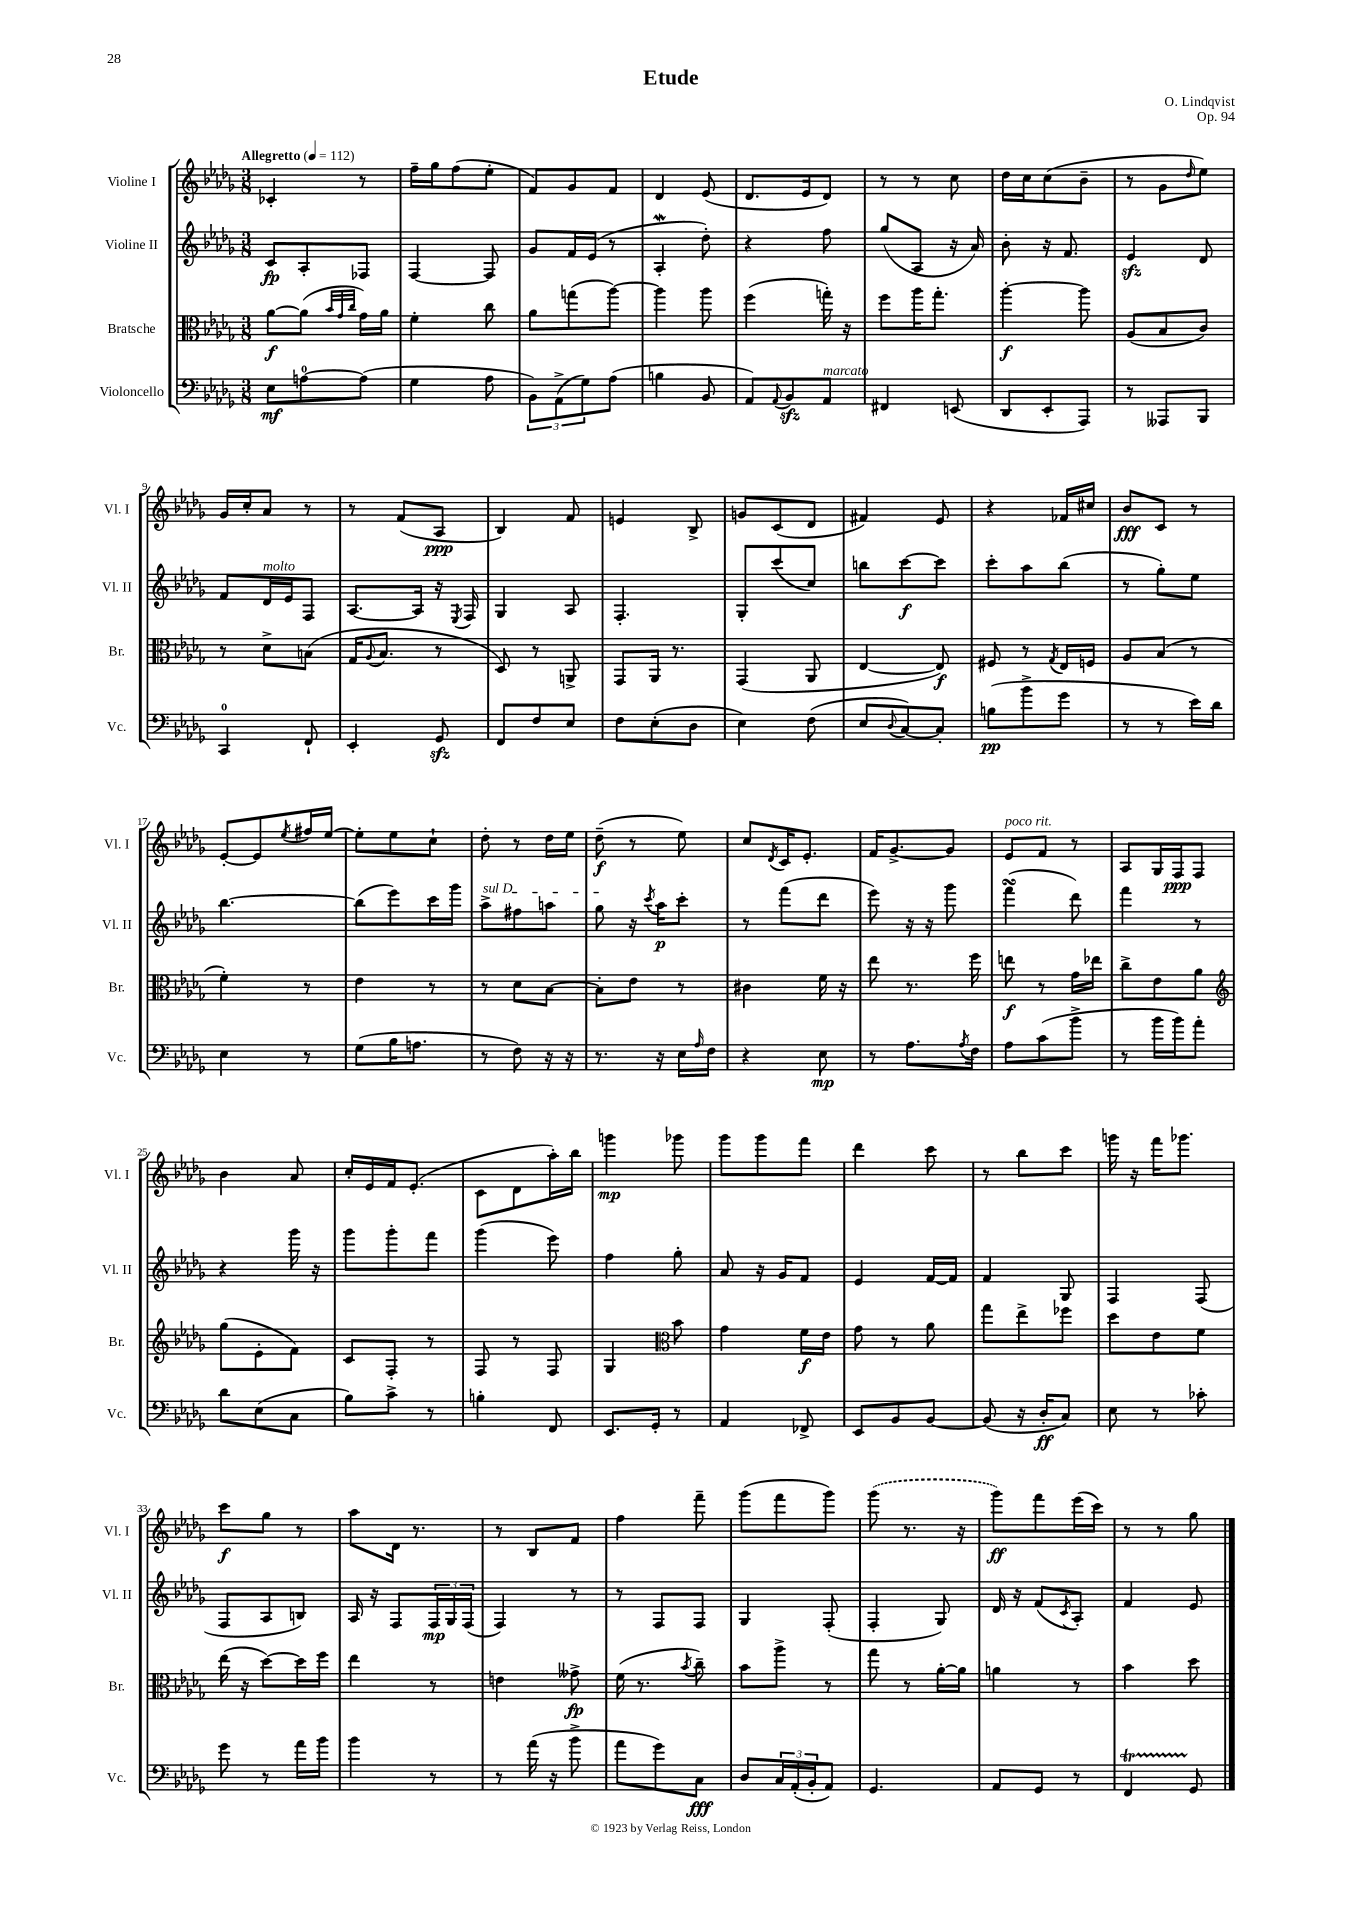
\header { title = "Etude" composer = "O. Lindqvist" opus = "Op. 94" }
<<
\new StaffGroup <<
\new Staff = "s0" \with { instrumentName = "Violine I" shortInstrumentName = "Vl. I" } {
    \clef treble \key des \major \numericTimeSignature \time 3/8 \tempo "Allegretto" 4 = 112
    ces'4-. r8 |
    f''16-- ges''16 f''8( ees''8-. |
    f'8) ges'8 f'8 |
    des'4 ees'8( |
    des'8. ees'16 des'8) |
    r8 r8 c''8 |
    des''16 c''16 c''8( bes'8-- |
    r8 ges'8 \grace { des''16 } ees''8) |
    ges'16 c''16-. aes'8 r8 |
    r8 f'8( aes8\ppp |
    bes4) f'8 |
    e'4 bes8-> |
    g'8 c'8( des'8 |
    fis'4) ees'8 |
    r4 fes'16 cis''16 |
    bes'8\fff c'8 r8 |
    ees'8~-. ees'8 \acciaccatura { ees''8 } fis''16 ees''16~ |
    ees''8-. ees''8 c''8-! |
    des''8-. r8 des''16 ees''16 |
    des''8--\f( r8 ees''8) |
    c''8 \acciaccatura { des'8 } c'16 ees'8.-. |
    f'16 ges'8.~-> ges'8 |
    ees'8^\markup { \italic "poco rit." } f'8 r8 |
    aes8 ges16 f16\ppp f8 |
    bes'4 aes'8 |
    c''16-. ees'16 f'16 ees'8.-.( |
    c'8 des'8 aes''16-.) bes''16 |
    g'''4\mp ges'''8 |
    ges'''8 ges'''8 f'''8 |
    des'''4 c'''8 |
    r8 bes''8 c'''8 |
    g'''16 r16 f'''16 ges'''8. |
    c'''8\f ges''8 r8 |
    aes''8 des'16 r8. |
    r8 bes8 f'8 |
    f''4 f'''8-- |
    ges'''8( f'''8 ges'''8) |
    \once \slurDashed ges'''8( r8. r16 |
    ges'''8\ff) f'''8 ees'''16( c'''16) |
    r8 r8 ges''8 \bar "|." |
}
\new Staff = "s1" \with { instrumentName = "Violine II" shortInstrumentName = "Vl. II" } {
    \clef treble \key des \major \numericTimeSignature \time 3/8
    c'8\fp aes8-. fes8 |
    f4~ f8 |
    ges'8 f'16 ees'16( r8 |
    aes4-.\mordent des''8-.) |
    r4 f''8 |
    ges''8( aes8 r16 aes'16) |
    bes'8-. r16 f'8. |
    ees'4\sfz des'8 |
    f'8 des'16^\markup { \italic "molto" } ees'16 f8 |
    aes8.~ aes16 r16 \acciaccatura { ees8 } f16 |
    ges4 aes8 |
    f4.-. |
    ges8-. c'''8( c''8) |
    b''8 c'''8~\f c'''8 |
    c'''8-. aes''8 bes''8( |
    r8 ges''8-.) ees''8 |
    bes''4.~ |
    bes''8( ees'''8) c'''16 ges'''16 |
    \once \override TextSpanner.bound-details.left.text = \markup { \italic "sul D" } aes''8->\startTextSpan fis''8 a''8 |
    ges''8\stopTextSpan r16 \acciaccatura { c'''8 } aes''16\p c'''8-. |
    r8 f'''8( des'''8 |
    ees'''8) r16 r16 ges'''8 |
    f'''4\turn( des'''8) |
    f'''4 r8 |
    r4 ges'''16 r16 |
    ges'''8 ges'''8-. f'''8 |
    ges'''4( ees'''8) |
    f''4 ges''8-. |
    aes'8 r16 ges'16 f'8 |
    ees'4 f'16~ f'16 |
    f'4 ges8 |
    f4 f8( |
    f8 aes8 b8) |
    aes16 r16 f8 \tuplet 3/2 { f16\mp ges16 f16( } |
    f4) r8 |
    r8 f8 f8 |
    ges4 f8-.( |
    f4-. ges8) |
    des'16 r16 f'8( \acciaccatura { c'8 } aes8-.) |
    f'4 ees'8 \bar "|." |
}
\new Staff = "s2" \with { instrumentName = "Bratsche" shortInstrumentName = "Br." } {
    \clef alto \key des \major \numericTimeSignature \time 3/8
    aes'8~\f aes'8( \grace { bes'32 ges'32 c''32 } ges'16) aes'16 |
    f'4-. c''8 |
    aes'8 g''8( aes''8~) |
    aes''4 aes''8 |
    f''4( g''16-.) r16 |
    f''8 aes''16 ges''8.-. |
    aes''4~-.\f aes''8 |
    aes8( bes8 c'8) |
    r8 des'8-> b8( |
    ges16 \appoggiatura { aes8 } bes8. r8 |
    des8) r8 a,8-> |
    ges,8 aes,16 r8. |
    ges,4( aes,8 |
    ees4~ ees8\f) |
    fis8 r8 \acciaccatura { ges8 } ees16 f16 |
    aes8 bes8( r8 |
    f'4-.) r8 |
    ees'4 r8 |
    r8 des'8 bes8~ |
    bes8-. ees'8 r8 |
    cis'4 f'16 r16 |
    ees''8 r8. f''16 |
    e''8\f r8 ges'16 ees''16 |
    c''8-> ees'8 aes'8 |
    \clef treble ges''8( ees'8-. f'8) |
    c'8 f8-. r8 |
    f8 r8 f8 |
    ges4 \clef alto bes'8 |
    ges'4 f'16\f ees'16 |
    ges'8 r8 aes'8 |
    ges''8 ees''8-> fes''8 |
    des''8 ees'8 f'8 |
    ees''16( r16 des''8~) des''16 f''16 |
    ees''4 r8 |
    e'4 geses'8->\fp |
    f'16( r8. \acciaccatura { bes'8 } c''8--) |
    bes'8 aes''8-> r8 |
    ges''8 r8 aes'16~-. aes'16 |
    a'4 r8 |
    bes'4 des''8 \bar "|." |
}
\new Staff = "s3" \with { instrumentName = "Violoncello" shortInstrumentName = "Vc." } {
    \clef bass \key des \major \numericTimeSignature \time 3/8
    ees8\mf a8-0~ a8( |
    ges4 aes8 |
    \tuplet 3/2 { bes,8) aes,8->( ges8) } aes8( |
    b4 bes,8 |
    aes,8) \appoggiatura { aes,8 } bes,8\sfz aes,8^\markup { \italic "marcato" } |
    fis,4 e,8( |
    des,8 ees,8-. aes,,8) |
    r8 aeses,,8 bes,,8 |
    c,4-0 f,8-! |
    ees,4-. ges,8\sfz |
    f,8 f8 ees8 |
    f8 ees8-.( des8 |
    ees4) f8( |
    ees8 \appoggiatura { des8 } c8~) c8-. |
    b8\pp( bes'8-> ges'8 |
    r8 r8 ees'16) des'16 |
    ees4 r8 |
    ges8( bes16 a8. |
    r8 f8) r16 r16 |
    r8. r16 ees16 \grace { aes16 } f16 |
    r4 ees8\mp |
    r8 aes8. \acciaccatura { aes8 } f16 |
    aes8 c'8( bes'8-> |
    r8 bes'16 bes'16) aes'8-. |
    des'8 ees8( c8 |
    bes8) c'8-> r8 |
    b4-. f,8 |
    ees,8. ges,16-. r8 |
    aes,4 fes,8-> |
    ees,8 bes,8 bes,8~ |
    bes,8( r16 des16-.\ff c8) |
    ees8 r8 ces'8-. |
    ges'8 r8 aes'16 bes'16 |
    bes'4 r8 |
    r8 aes'16( r16 bes'8-> |
    aes'8 ges'8) c8\fff |
    des8 \tuplet 3/2 { c16 aes,16-.( bes,16-. } aes,8) |
    ges,4. |
    aes,8 ges,8 r8 |
    f,4\startTrillSpan ges,8\stopTrillSpan \bar "|." |
}
>>
>>
